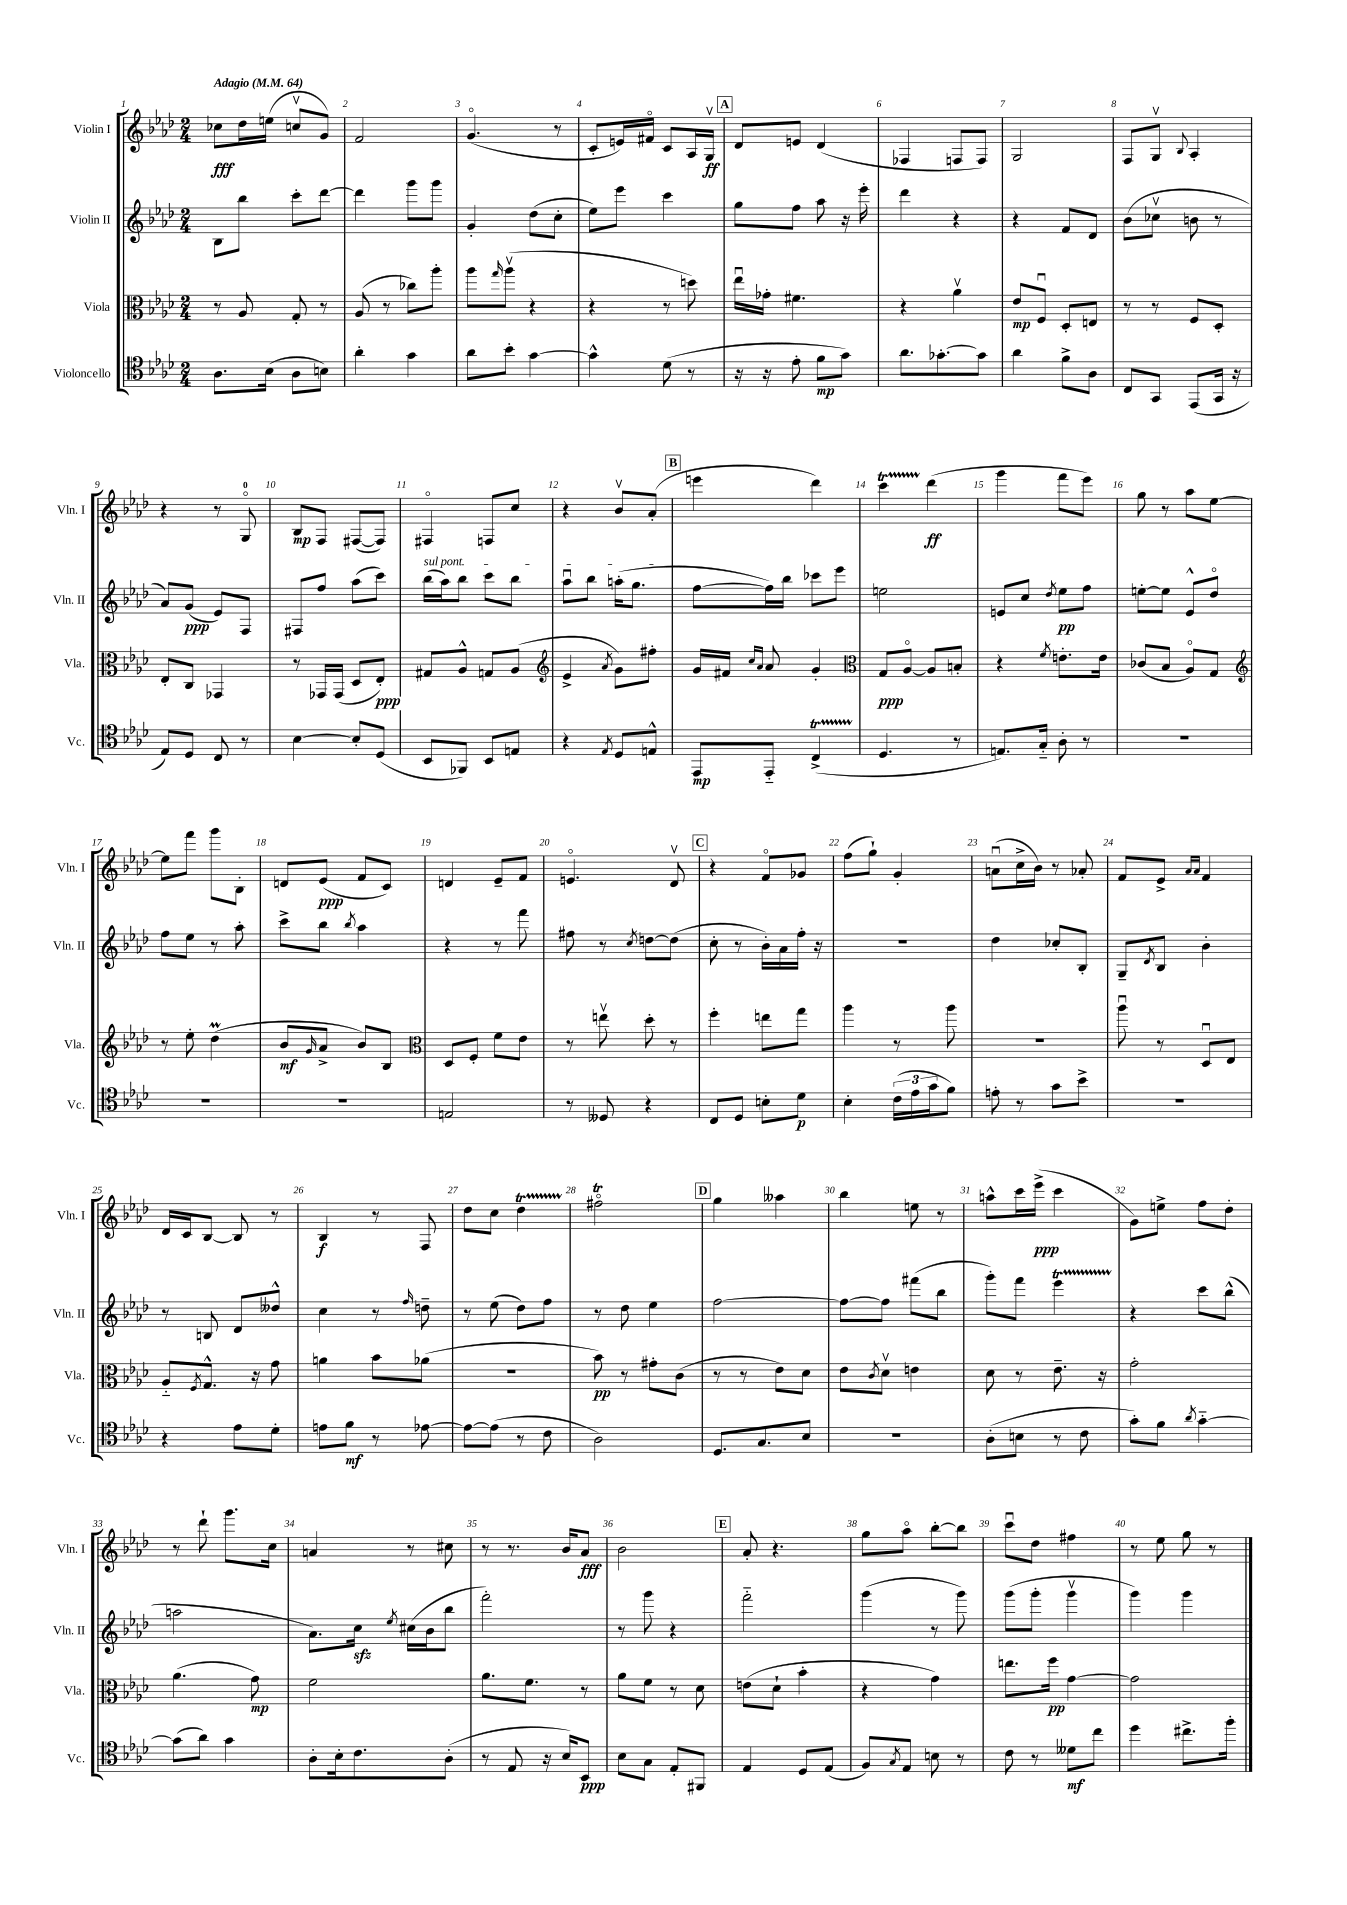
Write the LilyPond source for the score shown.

<<
\new StaffGroup <<
\new Staff = "s0" \with { instrumentName = "Violin I" shortInstrumentName = "Vln. I" } {
    \clef treble \key aes \major \numericTimeSignature \time 2/4 \tempo "Adagio" 4 = 64
    ces''8\fff des''16 e''16( c''8\upbow g'8) |
    f'2 |
    g'4.\flageolet( r8 |
    c'8-. e'16) fis'16\flageolet c'8 aes16 g16\upbow\ff |
    \mark \markup { \box "A" } des'8 e'8 des'4( |
    fes4 f8 f8) |
    g2 |
    f8 g8\upbow \appoggiatura { bes8 } aes4-. |
    r4 r8 g8-0\flageolet |
    bes8\mp f8 fis8~( fis8) |
    fis4\flageolet f8 c''8 |
    r4 bes'8\upbow aes'8-.( |
    \mark \markup { \box "B" } e'''4 des'''4) |
    c'''4\startTrillSpan des'''4\stopTrillSpan\ff( |
    g'''4 f'''8 ees'''8) |
    g''8 r8 aes''8 ees''8~ |
    ees''8 f'''8 g'''8 bes8-. |
    d'8 ees'8\ppp( f'8 c'8) |
    d'4 ees'8-- f'8 |
    e'4.\flageolet des'8\upbow |
    \mark \markup { \box "C" } r4 f'8\flageolet ges'8 |
    f''8( g''8-!) g'4-. |
    a'8\downbow( c''16-> bes'16) r8 aes'8-. |
    f'8 ees'8-> \grace { aes'16 aes'16 } f'4 |
    des'16 c'16 bes8~ bes8 r8 |
    bes4\f r8 f8 |
    des''8 c''8 des''4\startTrillSpan |
    fis''2\flageolet\trill\stopTrillSpan |
    \mark \markup { \box "D" } g''4 aeses''4 |
    bes''4 e''8 r8 |
    a''8-^ c'''16 ees'''16->\ppp( c'''4 |
    g'8) e''8-> f''8 des''8-. |
    r8 des'''8-! g'''8. c''16 |
    a'4 r8 cis''8 |
    r8 r8. bes'16 aes'8\fff |
    bes'2 |
    \mark \markup { \box "E" } aes'8-. r4. |
    g''8 aes''8\flageolet bes''8~-. bes''8 |
    c'''8\downbow des''8 fis''4 |
    r8 ees''8 g''8 r8 \bar "|." |
}
\new Staff = "s1" \with { instrumentName = "Violin II" shortInstrumentName = "Vln. II" } {
    \clef treble \key aes \major \numericTimeSignature \time 2/4
    bes8 bes''8 c'''8-. des'''8~ |
    des'''4 g'''8 g'''8 |
    g'4-. des''8( c''8-. |
    ees''8) ees'''8 c'''4 |
    \mark \markup { \box "A" } g''8 f''8 aes''8 r16 ees'''16-. |
    des'''4 r4 |
    r4 f'8 des'8 |
    bes'8( ces''8\upbow b'8 r8 |
    aes'8) g'8\ppp( ees'8) f8 |
    fis8 f''8 aes''8( c'''8) |
    \once \override TextSpanner.bound-details.left.text = \markup { \italic "sul pont." } bes''16\startTextSpan( aes''16) bes''8 c'''8 bes''8 |
    aes''8\downbow bes''8 a''16-.( g''8.\stopTextSpan |
    \mark \markup { \box "B" } f''8~ f''16) bes''16 ces'''8 ees'''8 |
    e''2 |
    e'8 c''8 \acciaccatura { des''8 } ees''8\pp f''8 |
    e''8~-. e''8 ees'8-^ des''8\flageolet |
    f''8 ees''8 r8 aes''8-. |
    c'''8-> bes''8 \acciaccatura { bes''8 } aes''4 |
    r4 r8 f'''8 |
    fis''8 r8 \acciaccatura { c''8 } d''8~ d''8( |
    \mark \markup { \box "C" } c''8-. r8 bes'16-.) aes'16 f''16-. r16 |
    r2 |
    des''4 ces''8-. bes8-. |
    g8-- \acciaccatura { des'8 } bes8 bes'4-. |
    r8 b8 des'8 deses''8-^ |
    c''4 r8 \grace { f''16 } d''8-- |
    r8 ees''8( des''8) f''8 |
    r8 des''8 ees''4 |
    \mark \markup { \box "D" } f''2~ |
    f''8~ f''8 fis'''8( bes''8 |
    g'''8-.) f'''8 ees'''4\startTrillSpan |
    r4\stopTrillSpan c'''8 bes''8-^( |
    a''2 |
    aes'8.) c''16\sfz \acciaccatura { ees''8 } cis''16( bes'16 bes''8 |
    f'''2-.) |
    r8 g'''8 r4 |
    \mark \markup { \box "E" } f'''2-_ |
    g'''4( r8 g'''8) |
    g'''8( g'''8-. g'''4\upbow |
    g'''4) g'''4 \bar "|." |
}
\new Staff = "s2" \with { instrumentName = "Viola" shortInstrumentName = "Vla." } {
    \clef alto \key aes \major \numericTimeSignature \time 2/4
    r8 aes8 g8-. r8 |
    aes8( r8 ces''8) aes''8-. |
    aes''8 \grace { g''16 } aes''8\upbow( r4 |
    r4 r8 d''8) |
    \mark \markup { \box "A" } ees''16\downbow ges'16-. fis'4. |
    r4 aes'4\upbow |
    ees'8\mp f8\downbow des8-. e8 |
    r8 r8 f8 des8-. |
    ees8-. c8 ges,4 |
    r8 ges,16 ges,16( des8 ees8-.\ppp) |
    gis8 aes8-^ g8 aes8( |
    \clef treble ees'4-> \acciaccatura { aes'8 } g'8) fis''8-. |
    \mark \markup { \box "B" } g'16 fis'16 \grace { c''16 aes'16 } aes'8 g'4-. |
    \clef alto g8\ppp aes8~\flageolet aes8 b8-. |
    r4 \acciaccatura { f'8 } e'8.-. e'16 |
    ces'8( bes8 aes8\flageolet) g8 |
    \clef treble r8 ees''8-. des''4\prall( |
    bes'8\mf \grace { g'16 } aes'8-> bes'8) bes8 |
    \clef alto des8 f8-. f'8 ees'8 |
    r8 e''8\upbow des''8-. r8 |
    \mark \markup { \box "C" } f''4-. e''8 g''8 |
    aes''4 r8 aes''8 |
    R2 |
    aes''8\downbow r8 des8\downbow ees8 |
    aes8-_ \acciaccatura { f8 } g8.-^ r16 g'8 |
    a'4 bes'8 aes'8( |
    R2 |
    bes'8\pp) r8 gis'8-. c'8( |
    \mark \markup { \box "D" } r8 r8 ees'8) des'8 |
    ees'8 \acciaccatura { c'8 } des'8\upbow e'4 |
    des'8 r8 ees'8.-- r16 |
    g'2-. |
    aes'4.( g'8\mp) |
    f'2 |
    aes'8. f'8. r8 |
    aes'8 f'8 r8 des'8 |
    \mark \markup { \box "E" } e'8( des'8-! bes'4-. |
    r4 g'4) |
    e''8. f''16\pp g'4~ |
    g'2 \bar "|." |
}
\new Staff = "s3" \with { instrumentName = "Violoncello" shortInstrumentName = "Vc." } {
    \clef tenor \key aes \major \numericTimeSignature \time 2/4
    aes8. bes16( aes8 b8) |
    aes'4-. g'4 |
    aes'8 bes'8-. g'4~ |
    g'4-^ des'8( r8 |
    \mark \markup { \box "A" } r16 r16 ees'8-. f'8\mp g'8) |
    aes'8. ges'8.~-. ges'8 |
    aes'4 f'8-> aes8 |
    c8 g,8 ees,8( g,16 r16 |
    ees8) des8 c8 r8 |
    bes4~ bes8-. des8( |
    bes,8 fes,8) bes,8 e8 |
    r4 \acciaccatura { ees8 } des8 e8-^ |
    \mark \markup { \box "B" } ees,8\mp ees,8-_ c4->\startTrillSpan( |
    des4.\stopTrillSpan r8 |
    e8.) g16-_ aes8-. r8 |
    R2 |
    R2 |
    R2 |
    e2 |
    r8 deses8 r4 |
    \mark \markup { \box "C" } c8 des8 b8-. des'8\p |
    bes4-. \tuplet 3/2 { c'16( ees'16 g'16 } f'8) |
    e'8-. r8 g'8 bes'8-> |
    R2 |
    r4 ees'8 des'8-. |
    e'8 f'8\mf r8 ees'8~ |
    ees'8~ ees'8( r8 c'8 |
    aes2) |
    \mark \markup { \box "D" } des8. g8. bes8 |
    R2 |
    aes8-.( b8 r8 c'8 |
    g'8-.) f'8 \acciaccatura { aes'8 } g'4~-_ |
    g'8( aes'8) g'4 |
    aes8-. bes16-. c'8. aes8-.( |
    r8 ees8 r16 bes16) bes,8\ppp |
    bes8 g8 ees8-. fis,8 |
    \mark \markup { \box "E" } ees4 des8 ees8( |
    f8) \acciaccatura { g8 } ees8 b8 r8 |
    c'8 r8 deses'8\mf c''8 |
    des''4 cis''8.-> f''16-. \bar "|." |
}
>>
>>
\layout { \context { \Score \override BarNumber.break-visibility = ##(#f #t #t) barNumberVisibility = #all-bar-numbers-visible } }
